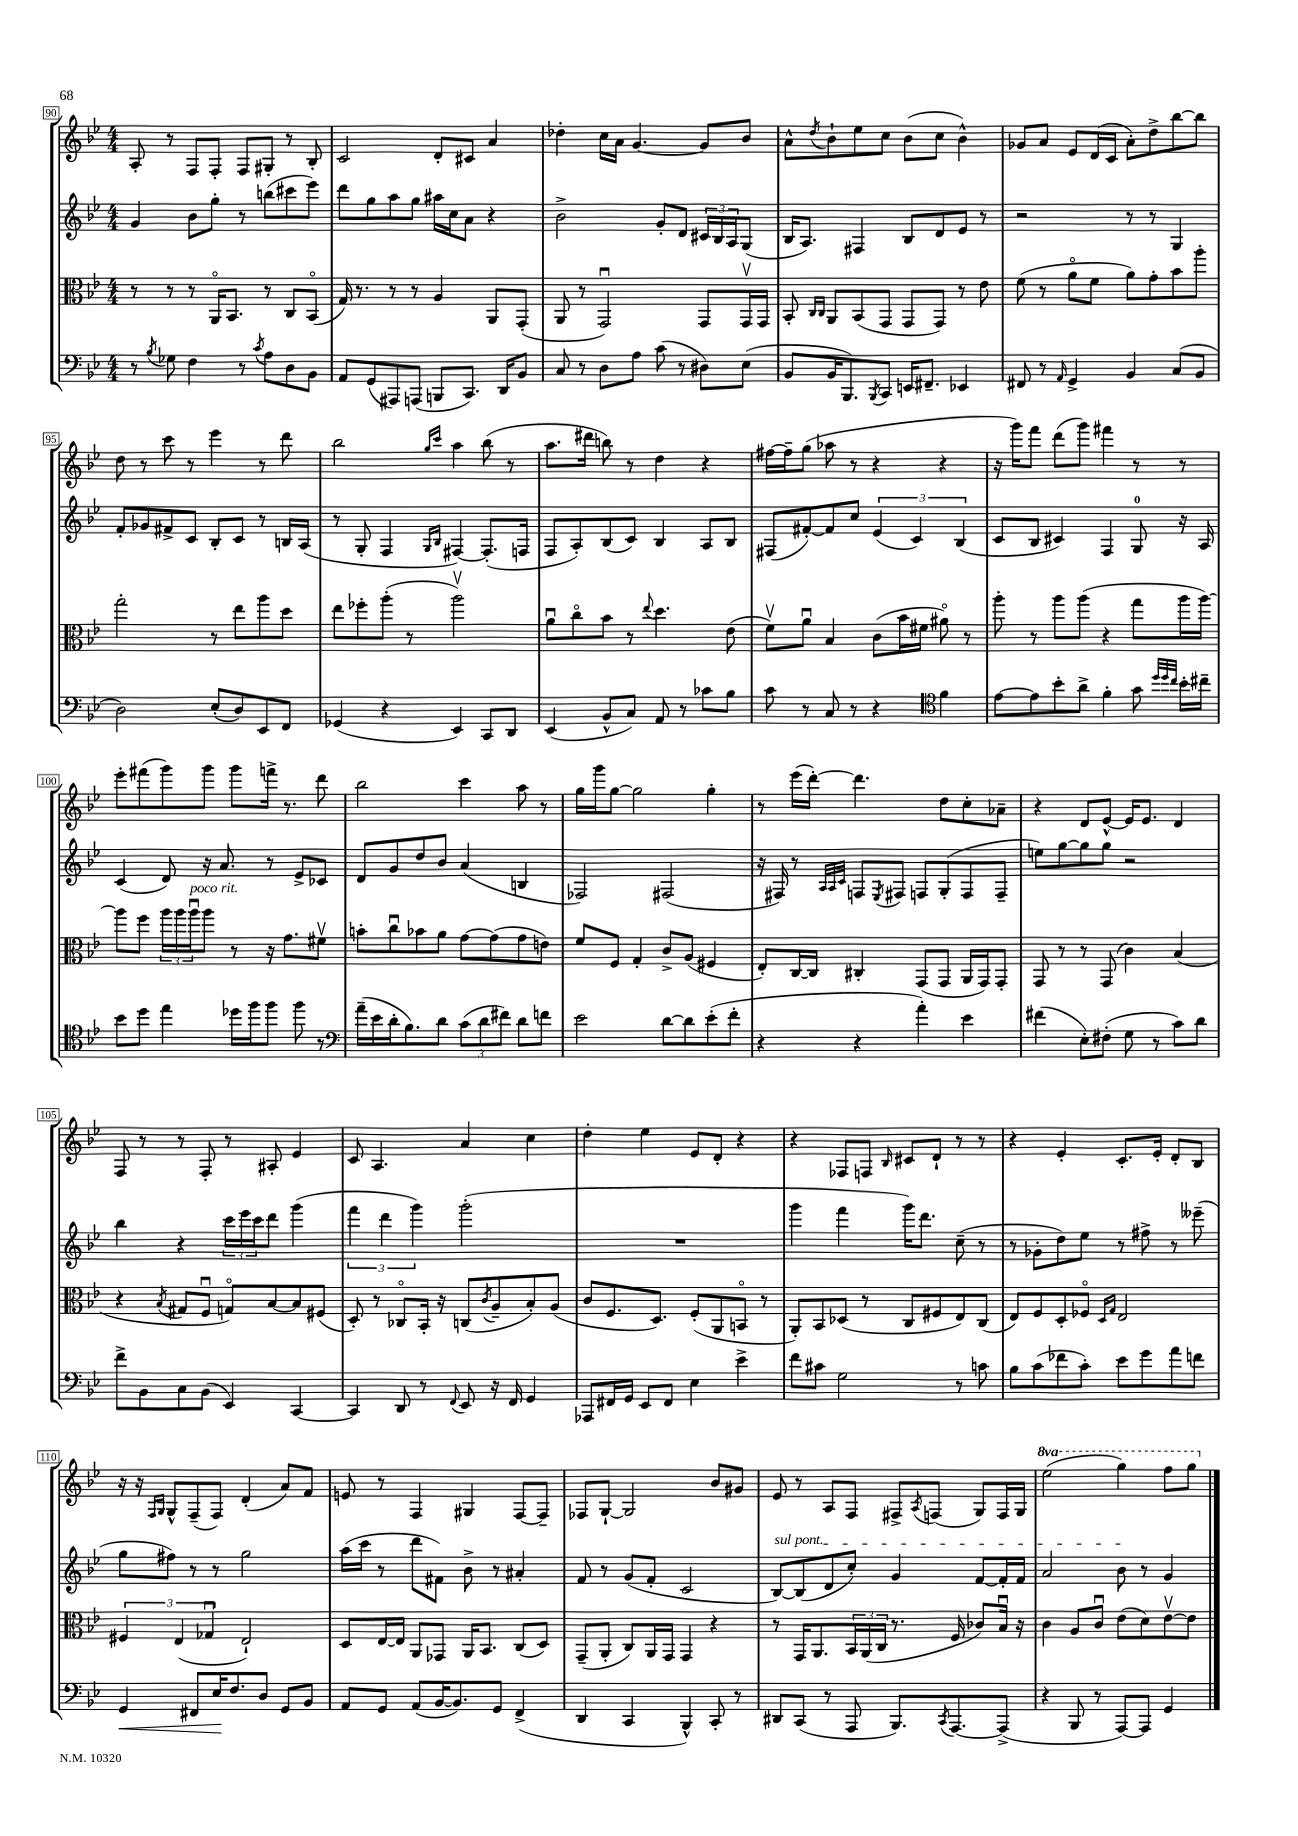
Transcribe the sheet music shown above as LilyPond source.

<<
\new StaffGroup <<
\new Staff = "s0" {
    \clef treble \key bes \major \numericTimeSignature \time 4/4 \set Staff.ottavationMarkups = #ottavation-simple-ordinals
    a8-. r8 f8 f8-. f8 gis8-. r8 bes8-. |
    c'2 d'8-. cis'8 a'4 |
    des''4-. c''16 a'16 g'4.~ g'8 bes'8 |
    a'8-^ \acciaccatura { d''8 } bes'8-! ees''8 c''8 bes'8( c''8 bes'4-^) |
    ges'8 a'8 ees'8 d'16( c'16 a'8-.) d''8-> bes''8~ bes''8 |
    d''8 r8 c'''8 r8 ees'''4 r8 d'''8 |
    bes''2 \grace { g''16 c'''16 } a''4 bes''8( r8 |
    a''8. dis'''16 b''8) r8 d''4 r4 |
    fis''16~ fis''16-- g''8( aes''8 r8 r4 r4 |
    r16 g'''16) f'''8 d'''8( g'''8) fis'''4 r8 r8 |
    ees'''8-. fis'''8( g'''8) g'''8 g'''8 f'''16-> r8. d'''8 |
    bes''2 c'''4 a''8 r8 |
    g''16 g'''16 g''8~ g''2 g''4-. |
    r8 ees'''16( d'''16~-.) d'''4. d''8 c''8-. aes'8-- |
    r4 d'8 ees'8~-^ ees'16 ees'8. d'4 |
    f8 r8 r8 f8-. r8 ais8-. ees'4 |
    c'8 a4. a'4 c''4 |
    d''4-. ees''4 ees'8 d'8-. r4 |
    r4 fes8 f8 \grace { bes16 } cis'8 d'8-! r8 r8 |
    r4 ees'4-. c'8.-. ees'16-. d'8-. bes8 |
    r16 r16 \grace { f16 g16 } g8-^ f8--( f8) d'4-.( a'8) f'8 |
    e'8 r8 f4 gis4 f8~ f8-- |
    fes8 g8~-! g2 bes'8 gis'8 |
    ees'8 r8 a8 f8 fis8-> \acciaccatura { a8 } f8( g8) f16 g16 |
    \ottava #1 ees'''2( g'''4) f'''8 g'''8 \ottava #0 \bar "|." |
}
\new Staff = "s1" {
    \clef treble \key bes \major \numericTimeSignature \time 4/4
    g'4 bes'8 g''8-. r8 b''8( cis'''8 ees'''8) |
    d'''8 g''8 a''8 g''8 ais''16 c''16 a'8 r4 |
    bes'2-> g'8-. d'8 \tuplet 3/2 { cis'16 bes16 a16 } g8( |
    bes16 a8.) fis4 bes8 d'8 ees'8 r8 |
    r2 r8 r8 g4 |
    f'8-. ges'8 fis'8-> c'8 bes8-. c'8 r8 b16 a16( |
    r8 g8-. f4 \grace { g16 bes16 } fis4~) fis8.-.( f16 |
    f8 a8-.) bes8( c'8) bes4 a8 bes8 |
    fis8( fis'8~-.) fis'8 c''8 \tuplet 3/2 { ees'4( c'4) bes4( } |
    c'8 bes8 cis'4) f4 g8-0 r16 a16 |
    c'4( d'8) r16 a'8. r8 ees'8-> ces'8 |
    d'8 g'8 d''8 bes'8 a'4( b4 |
    fes2) fis2( |
    r16 fis16) r8 \grace { a32 a32 c'32 } f8 \acciaccatura { ees8 } fis8 f8 g8-.( f8 f8-- |
    e''8) g''8~ g''8 g''8 r2 |
    bes''4 r4 \tuplet 3/2 { c'''16 ees'''16 c'''16 } d'''8 g'''4( |
    \tuplet 3/2 { f'''4 d'''4 g'''4) } g'''2-.( |
    R1 |
    g'''4 f'''4 g'''16) d'''8. c''8--( r8 |
    r8 ges'8-. d''8) ees''8 r8 fis''8-> r8 eeses'''8--( |
    g''8 fis''8) r8 r8 g''2 |
    a''16( c'''16 r8 d'''8 fis'8) bes'8-> r8 ais'4-. |
    f'8 r8 g'8( f'8-. c'2 |
    \once \override TextSpanner.bound-details.left.text = \markup { \italic "sul pont." } bes8~\startTextSpan) bes8( d'8 c''8-.) g'4 f'8~ f'16-. f'16 |
    a'2 bes'8\stopTextSpan r8 g'4 \bar "|." |
}
\new Staff = "s2" {
    \clef alto \key bes \major \numericTimeSignature \time 4/4
    r8 r8 r8 a,16\flageolet bes,8. r8 c8 bes,8\flageolet( |
    g16) r8. r8 r8 a4 a,8 g,8-.( |
    a,8 r8 g,2\downbow) g,8 g,16\upbow g,16 |
    bes,8-. \grace { c16 c16 } a,8 bes,8( g,8 g,8 g,8) r8 ees'8 |
    f'8( r8 a'8\flageolet f'8 a'8) g'8-. bes'8 a''8-. |
    g''2-. r8 ees''8 a''8 d''8 |
    ees''8 fes''8-. a''8-.( r8 a''2\upbow) |
    a'8\downbow c''8\flageolet bes'8 r8 \appoggiatura { ees''8 } d''4. ees'8( |
    f'8\upbow) a'8\downbow bes4 c'8( bes'16 fis'16 ais'8\flageolet) r8 |
    a''8-. r8 a''8 a''8( r4 g''8 a''16 a''16~) |
    a''8 f''8 \tuplet 3/2 { a''16 a''16 a''16\downbow^\markup { \italic "poco rit." } } a''8 r8 r16 g'8. fis'8\upbow |
    b'8-. c''8\downbow bes'8 a'8 g'8~ g'8( g'8 e'8) |
    f'8 f8 g4-. c'8-> a8( fis4 |
    ees8-.) c16~ c16 cis4-. g,8( g,8 a,16 g,16) g,8-. |
    g,8 r8 r8 g,8( c'4) bes4( |
    r4 \acciaccatura { bes8 } gis8 f8\downbow g8\flageolet) bes8~ bes8 fis8( |
    d8-.) r8 ces8\flageolet bes,16-. r16 c8( \acciaccatura { c'8 } a8-- bes8-.) a8( |
    c'8 f8. d8.) f8-.( a,8 b,8\flageolet r8 |
    a,8-.) bes,8 des8( r8 c8 fis8 ees8) c8( |
    ees8) f8 d8-. fes8\flageolet \grace { d16 g16 } ees2 |
    \tuplet 3/2 { fis4 ees4( ges4\downbow } ees2-!) |
    d8 ees16~ ees16 a,8 ges,8 a,16 bes,8. c8( d8) |
    g,8--( a,8-. c8) a,16 g,16 g,4 r4 |
    r8 g,16 a,8. \tuplet 3/2 { bes,16 a,16( c16 } r8. f16 ces'8) bes16\downbow r16 |
    c'4 a8 c'8\downbow ees'8( d'8) ees'8~\upbow ees'8 \bar "|." |
}
\new Staff = "s3" {
    \clef bass \key bes \major \numericTimeSignature \time 4/4
    r8 \acciaccatura { bes8 } ges8 f4 r8 \acciaccatura { c'8 } a8 d8 bes,8 |
    a,8 g,8( ais,,8) a,,8( b,,8 c,8.) d,16 bes,8 |
    c8 r8 d8 a8 c'8( r8 dis8) ees8( |
    bes,8 bes,16 bes,,8.) \acciaccatura { bes,,8 } c,8 e,16 fis,8.-- ees,4 |
    fis,8 r8 \grace { a,16 } g,4-> bes,4 c8( bes,8 |
    d2) ees8-.( d8) ees,8 f,8 |
    ges,4( r4 ees,4) c,8 d,8 |
    ees,4( bes,8-^ c8) a,8 r8 ces'8 bes8 |
    c'8 r8 c8 r8 r4 \clef tenor f'4 |
    ees'8~ ees'8 bes'8-. a'8-> f'4-. g'8 \grace { d''32 d''32 c''32 } bes'16-. cis''16-- |
    bes'8 d''8 ees''4 des''16 f''16 f''8 f''8 r8 |
    \clef bass a'16--( ees'16 d'16-. bes8.) d'8 \tuplet 3/2 { c'8( d'8 fis'8) } d'8 f'8 |
    ees'2 d'8~ d'8 ees'8-.( f'8-. |
    r4 r4 a'4-.) ees'4 |
    fis'4( ees8-.) fis8-.( g8 r8 c'8) d'8 |
    f'8-> bes,8 c8 bes,8( ees,4) c,4~ |
    c,4 d,8 r8 \appoggiatura { f,8 } ees,8 r16 f,16 g,4 |
    aes,,8 fis,16 g,16 ees,8 fis,8 ees4 ees'4-> |
    f'8 cis'8 g2 r8 c'8 |
    bes8 c'8( fes'8 c'8-.) ees'8 g'8 a'8 f'8 |
    g,4\< fis,8 ees16\! f8. d8 g,8 bes,8 |
    a,8 g,8 a,8( bes,16~ bes,8.) g,8 f,4->( |
    d,4 c,4 bes,,4-^) c,8-. r8 |
    dis,8 c,8( r8 a,,8 bes,,8.) \acciaccatura { c,8 } a,,8.~ a,,8->( |
    r4 bes,,8 r8 a,,8~) a,,8 g,4 \bar "|." |
}
>>
>>
\layout { \context { \Score currentBarNumber = #90 \override BarNumber.stencil = #(make-stencil-boxer 0.1 0.3 ly:text-interface::print) } }
